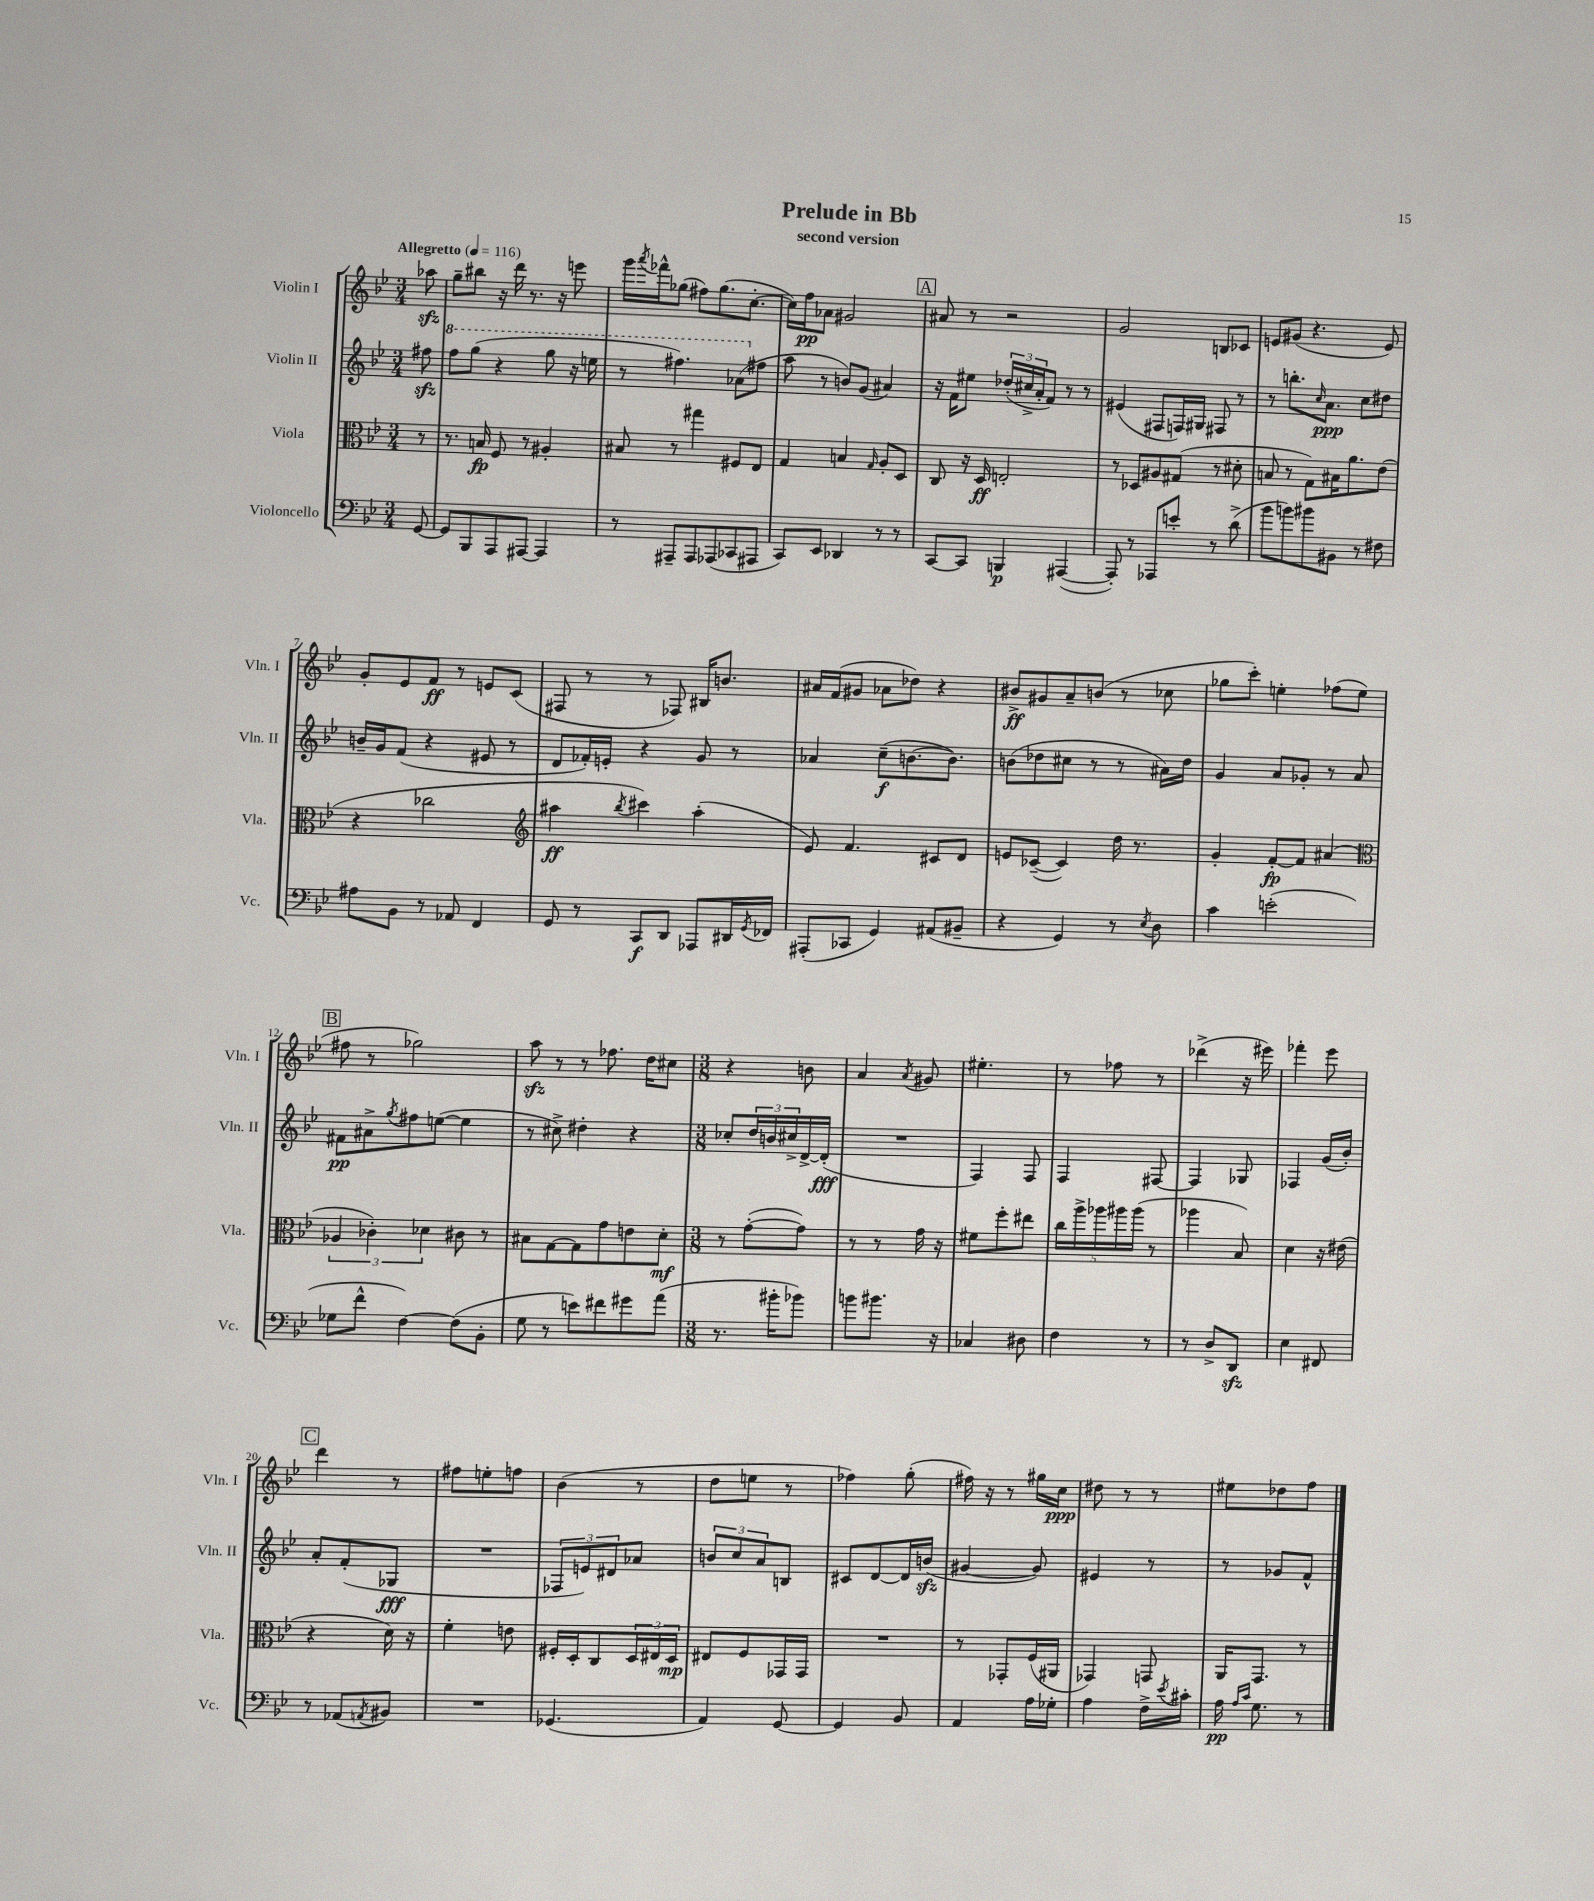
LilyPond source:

\header { title = "Prelude in Bb" subtitle = "second version" }
<<
\new StaffGroup <<
\new Staff = "s0" \with { instrumentName = "Violin I" shortInstrumentName = "Vln. I" } {
    \clef treble \key bes \major \numericTimeSignature \time 3/4 \partial 8 \tempo "Allegretto" 4 = 116
    aes''8\sfz |
    g''8-- bis''8 r16 d'''16 r8. r16 e'''8 |
    g'''16 \acciaccatura { a'''8 } fes'''16-^ ges''8( fis''8) ges''8.( c''8.~-. |
    c''16) f''16\pp aes'8 gis'2 |
    \mark \markup { \box "A" } ais'8 r8 r2 |
    g'2 b8 ces'8 |
    e'8 gis'8( r4. e'8) |
    g'8-. ees'8 f'8\ff r8 e'8 c'8( |
    fis8 r8 r8 fes8) bis16 b'8. |
    ais'16 f'16( gis'8 aes'8 des''8) r4 |
    bis'8->\ff gis'8 a'8-- b'8( r8 ces''8 |
    ges''8 c'''8-.) e''4-. fes''8( e''8 |
    \mark \markup { \box "B" } fis''8 r8 ges''2) |
    a''8\sfz r8 r8 fes''8. d''16 cis''8 |
    \numericTimeSignature \time 3/8 r4 b'8 |
    a'4 \acciaccatura { a'8 } gis'8 |
    eis''4.-. |
    r8 fes''8 r8 |
    des'''4->( r16 eis'''16) |
    fes'''4-. ees'''8 |
    \mark \markup { \box "C" } d'''4 r8 |
    fis''8 e''8-. f''8 |
    bes'4( r8 |
    d''8 e''8 r8 |
    fes''4) g''8-.( |
    fis''16) r16 r8 gis''16 c''16\ppp |
    dis''8 r8 r8 |
    eis''8 des''8 f''8 \bar "|." |
}
\new Staff = "s1" \with { instrumentName = "Violin II" shortInstrumentName = "Vln. II" } {
    \clef treble \key bes \major \numericTimeSignature \time 3/4 \partial 8
    fis''8\sfz |
    \ottava #1 f'''8 g'''8( r4 g'''8 r16 e'''16 |
    r8 fis'''4.) aes''8( \ottava #0 fis''8 |
    a''8 r8 b'8) g'8( ais'4) |
    \mark \markup { \box "A" } r16 f'16 eis''8 \tuplet 3/2 { des''16-.( cis''16-> a'16-. } f'8) r8 r8 |
    eis'4( fis8 f16) gis16 fis8 r8 |
    r8 b''8.-. \grace { c''16 } a'8.\ppp c''8 dis''8 |
    b'16-- g'16 f'8( r4 eis'8 r8 |
    d'8 fes'16-.) e'16-. r4 g'8 r8 |
    aes'4 c''8--\f( b'8.~ b'8.) |
    b'8( des''8 cis''8 r8 r8 ais'16) des''16 |
    g'4 a'8 ges'8-. r8 a'8 |
    \mark \markup { \box "B" } fis'8\pp ais'8-> \acciaccatura { g''8 } fis''8 e''8~( e''4 |
    r8 cis''8->) dis''4-. r4 |
    \numericTimeSignature \time 3/8 ces''8-. \tuplet 3/2 { d''16 b'16 cis''16-> } d'16~-> d'16-.\fff( |
    R4. |
    f4) f8 |
    f4 fis8~ |
    fis4 ges8 |
    fes4 g'16( bes'16-.) |
    \mark \markup { \box "C" } a'8-. f'8-.( ges8\fff |
    R4. |
    \tuplet 3/2 { fes8 e'8) dis'8 } aes'8 |
    \tuplet 3/2 { b'8 c''8 a'8 } b8 |
    cis'8 d'8~ d'16 b'16\sfz( |
    gis'4~ gis'8) |
    eis'4 r8 |
    r8 ges'8 f'8-^ \bar "|." |
}
\new Staff = "s2" \with { instrumentName = "Viola" shortInstrumentName = "Vla." } {
    \clef alto \key bes \major \numericTimeSignature \time 3/4 \partial 8
    r8 |
    r8. b16\fp f8 r8 ais4-. |
    bis8 r8 gis''4 fis8 ees8 |
    g4 b4 \grace { g16 } a8-. d8 |
    \mark \markup { \box "A" } c8 r16 d16\ff e2-. |
    r8 des8 ais8 gis8( r8 dis'8-. |
    b8 r8 g8) bis16 a'8. ees'8( |
    r4 ces''2 |
    \clef treble ais''4\ff \acciaccatura { bes''8 } cis'''4) ais''4-.( |
    ees'8) f'4. cis'8 d'8 |
    e'8 ces'8~--( ces'4) d''16 r8. |
    g'4-. f'8~-.\fp f'8 ais'4( |
    \mark \markup { \box "B" } \clef alto \tuplet 3/2 { aes4 ces'4-.) des'4 } cis'8 r8 |
    bis8 g8~ g8 g'8 e'8 d'8-.\mf |
    \numericTimeSignature \time 3/8 r8 g'8~-.( g'8) |
    r8 r8 g'16 r16 |
    fis'8 f''8-. eis''8 |
    \tuplet 5/4 { c''16 a''16-> aes''16 ais''16 ais''16( } r8 |
    aes''4 bes8) |
    d'4 r16 eis'16( |
    \mark \markup { \box "C" } r4 d'16) r16 |
    f'4-. e'8 |
    fis16-. d16-. c8 \tuplet 3/2 { d16 eis16 d16\mp } |
    eis8 f8 ges,16 ges,16 |
    R4. |
    r8 ges,8-. f16( ais,16 |
    ges,4) g,8 |
    a,16 g,8. r8 \bar "|." |
}
\new Staff = "s3" \with { instrumentName = "Violoncello" shortInstrumentName = "Vc." } {
    \clef bass \key bes \major \numericTimeSignature \time 3/4 \partial 8
    g,8~ |
    g,8 bes,,8 a,,8 ais,,8~ ais,,4 |
    r8 ais,,8-- ais,,8 aes,,8( ces,8 ais,,8 |
    c,8) ees,8 des,4 r8 r8 |
    \mark \markup { \box "A" } c,8~ c,8 b,,4\p ais,,4~( |
    ais,,8-.) r8 aes,,8 e'8-. r8 d'8->( |
    bes'8 b'8) bis'8 bis,8 r8 fis8 |
    ais8 bes,8 r8 aes,8 f,4 |
    g,8 r8 c,8\f d,8 aes,,8 dis,16 \acciaccatura { g,8 } fes,16 |
    ais,,8-.( ces,8 g,4) ais,8( bis,8-- |
    r4 g,4) r8 \acciaccatura { ees8 } d8 |
    c'4 e'2-.( |
    \mark \markup { \box "B" } ges8 f'8-^ f4~) f8( bes,8-. |
    g8 r8 e'8) fis'8 gis'8 a'8( |
    \numericTimeSignature \time 3/8 r8. bis'16-. bes'8) |
    b'8 bis'8. r16 |
    ces4 dis8 |
    f4 r8 |
    r8 d8-> d,8\sfz |
    ees4 fis,8 |
    \mark \markup { \box "C" } r8 aes,8( \acciaccatura { a,8 } bis,8) |
    R4. |
    ges,4.( |
    a,4) g,8~ |
    g,4 bes,8 |
    a,4 a16 ges16-. |
    a4 f16-> \acciaccatura { ees'8 } cis'16-. |
    a16\pp \grace { a16 c'16 } g8. r8 \bar "|." |
}
>>
>>
